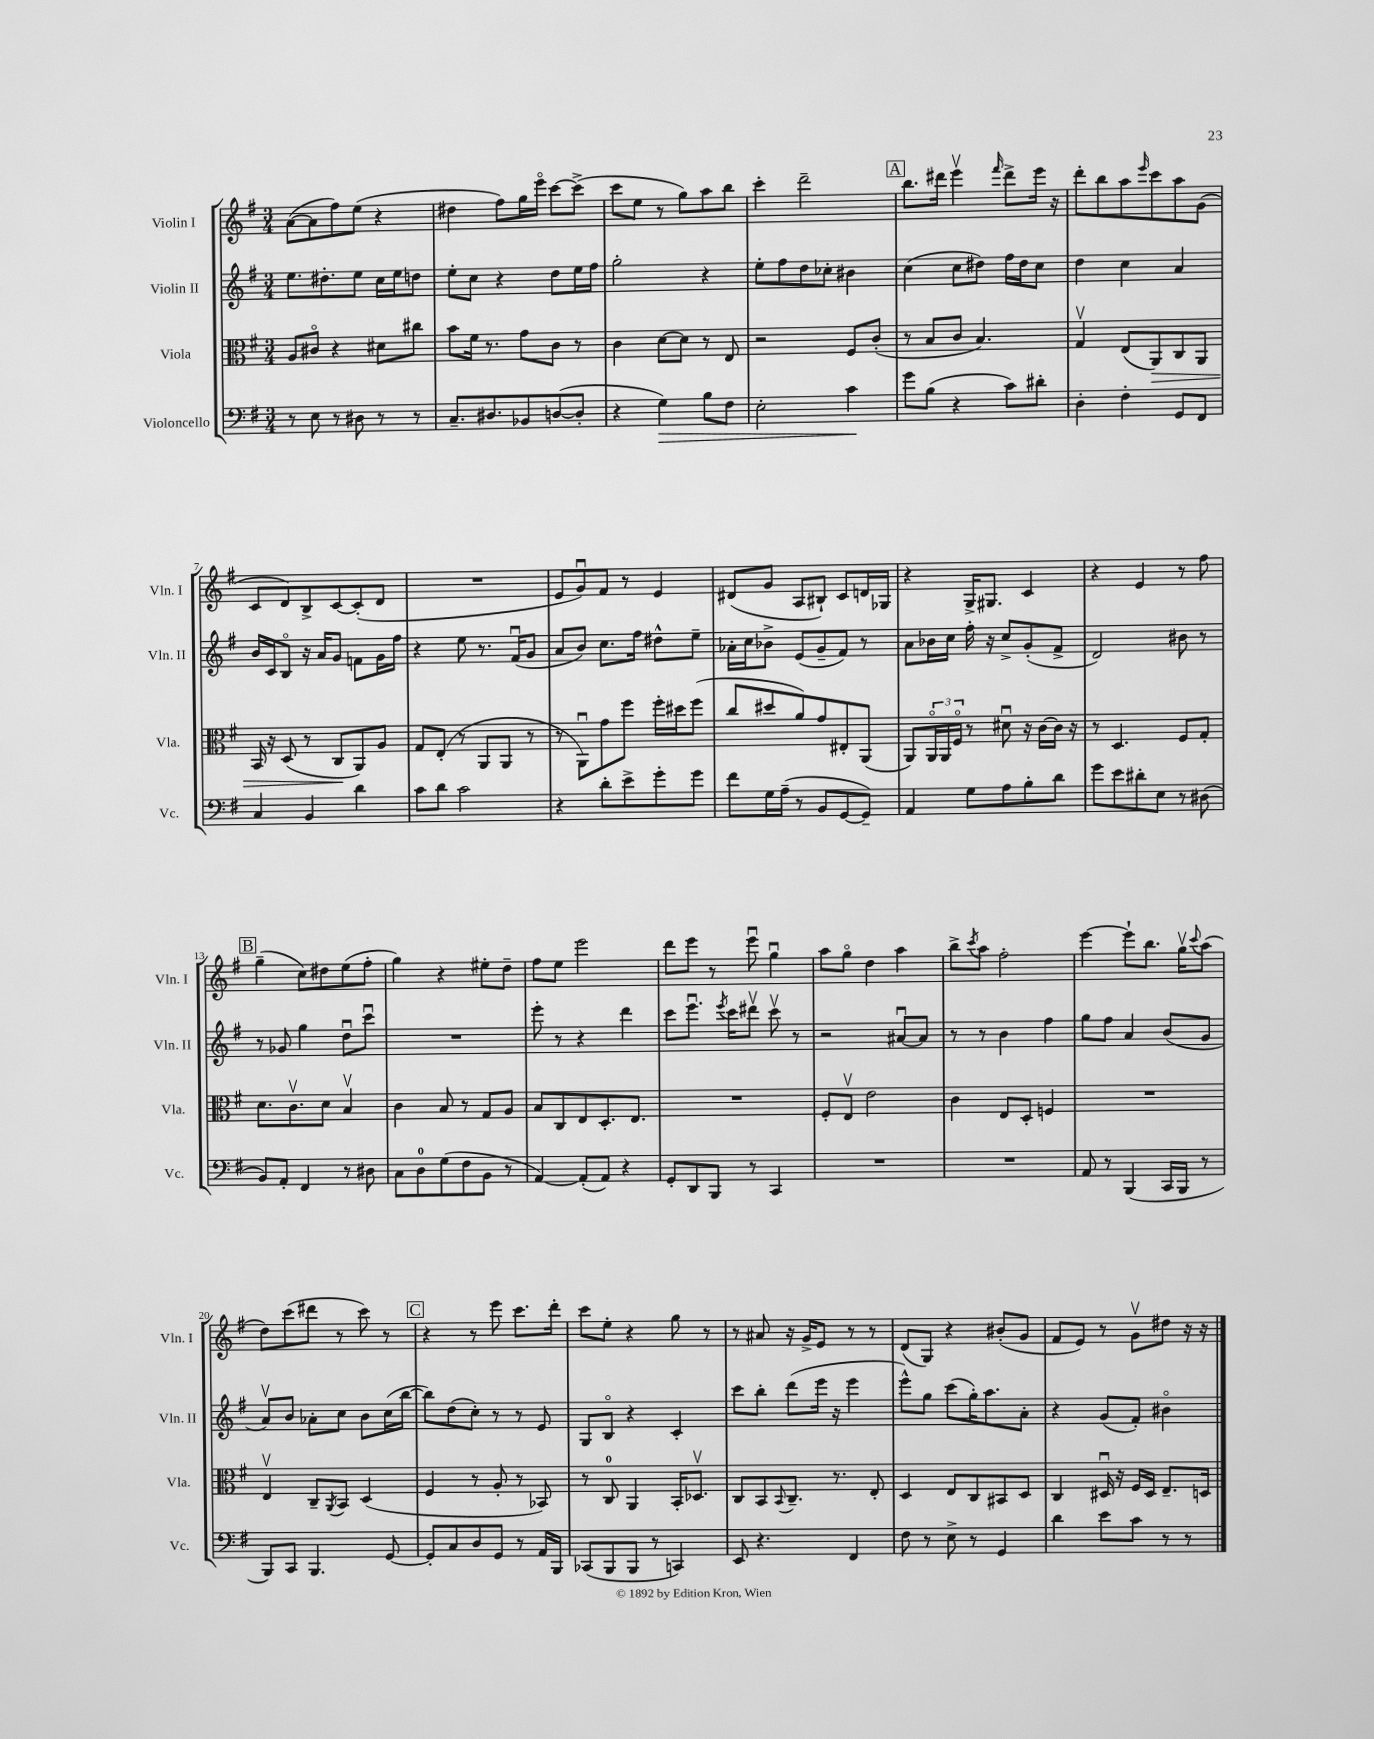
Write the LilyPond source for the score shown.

<<
\new StaffGroup <<
\new Staff = "s0" \with { instrumentName = "Violin I" shortInstrumentName = "Vln. I" } {
    \clef treble \key g \major \numericTimeSignature \time 3/4
    a'8~( a'8 fis''8) e''8( r4 |
    dis''4 fis''8) g''16 e'''16\flageolet c'''8~ c'''8->( |
    c'''8 e''8 r8 g''8) a''8 b''8 |
    c'''4-. d'''2-- |
    \mark \markup { \box "A" } b''8. dis'''16 e'''4\upbow \grace { fis'''16 } dis'''8-> e'''16 r16 |
    d'''8-. b''8 a''8 \grace { e'''16 } c'''8 a''8 g'8( |
    c'8 d'8) b8-> c'8~ c'8-.( d'8 |
    R2. |
    e'8 g'8\downbow) fis'8 r8 e'4 |
    dis'8( g'8 a8 bis8-!) c'8 d'16 ges16 |
    r4 g16-> gis8. c'4 |
    r4 e'4 r8 fis''8 |
    \mark \markup { \box "B" } g''4--( c''8) dis''8 e''8( fis''8-. |
    g''4) r4 eis''8-. d''8-- |
    fis''8 e''8 e'''2 |
    d'''8 e'''8 r8 e'''8\downbow g''4\downbow |
    a''8 g''8\flageolet d''4 a''4 |
    b''8-> \acciaccatura { c'''8 } a''8 fis''2-. |
    e'''4~ e'''8-! b''8. g''16\upbow \appoggiatura { c'''8 } a''8( |
    d''8) c'''8( dis'''8 r8 c'''8) r8 |
    \mark \markup { \box "C" } r4 r8 e'''8 c'''8. d'''16-. |
    c'''8 e''8-. r4 g''8 r8 |
    r8 ais'8 r16 g'16-> e'8 r8 r8 |
    d'8( g8) r4 bis'8-.( g'8 |
    fis'8 e'8) r8 g'8\upbow dis''8 r16 r16 \bar "|." |
}
\new Staff = "s1" \with { instrumentName = "Violin II" shortInstrumentName = "Vln. II" } {
    \clef treble \key g \major \numericTimeSignature \time 3/4
    e''8. dis''8.-. e''8 c''16 e''16 d''8 |
    e''8-. c''8 r4 d''8 e''16 fis''16 |
    g''2-. r4 |
    e''8-. fis''8 d''8 ces''8-. bis'4 |
    \mark \markup { \box "A" } c''4( c''8 dis''8) fis''16 dis''16 c''8 |
    d''4 c''4 a'4 |
    b'16 c'16 b8\flageolet r16 a'16 g'8 f'8 g'16 fis''16 |
    r4 e''8 r8. fis'16\downbow( g'8 |
    a'8 b'8) c''8. fis''16 dis''8-^ e''8-- |
    aes'16-. c''16 bes'8-> e'8( g'8-- fis'8) r8 |
    a'8 bes'16 c''16 fis''16-. r16 c''8-> g'8-.( fis'8-> |
    d'2) bis'8 r8 |
    \mark \markup { \box "B" } r8 ges'8 g''4 d''8\downbow c'''8\downbow |
    R2. |
    e'''8-. r8 r4 d'''4 |
    c'''8 e'''8.\downbow \acciaccatura { e'''8 } c'''16 dis'''8\upbow c'''8\upbow r8 |
    r2 ais'8~\downbow ais'8 |
    r8 r8 b'4 fis''4 |
    g''8 fis''8 a'4 b'8( g'8 |
    a'8\upbow) b'8 aes'8-. c''8 b'8 c''16( b''16~ |
    \mark \markup { \box "C" } b''8) d''8( c''8-.) r8 r8 e'8 |
    g8 b8\flageolet r4 c'4-. |
    c'''8 b''8-. d'''8( e'''16 r16 e'''4 |
    e'''8-^) g''8 c'''8( g''16-.) a''8. a'8-. |
    r4 g'8( fis'8-.) bis'4\flageolet \bar "|." |
}
\new Staff = "s2" \with { instrumentName = "Viola" shortInstrumentName = "Vla." } {
    \clef alto \key g \major \numericTimeSignature \time 3/4
    a8 cis'8\flageolet r4 dis'8 cis''8 |
    b'8 fis'16 r8. g'8 c'8 r8 |
    c'4 d'8~ d'8 r8 e8 |
    r2 fis8 c'8-.( |
    \mark \markup { \box "A" } r8 b8 c'8 b4.) |
    g4\upbow e8( a,8\>) c8 a,8 |
    b,16 r16 d8( r8 c8\! a,8) a8 |
    g8 e8-.( r8 a,8 a,8 r8 |
    r8 a,8\downbow) g'8 fis''8 fis''16-. dis''16 fis''8( |
    c''8 dis''8 a'8) g'8 eis8-. a,8( |
    a,8) \tuplet 3/2 { a,16\flageolet a,16 fis16\flageolet } r8 dis'8\downbow r16 c'16~ c'16 r16 |
    r8 d4. fis8 g8-. |
    \mark \markup { \box "B" } d'8. c'8.\upbow d'8 b4\upbow |
    c'4 b8 r8 g8 a8 |
    b8 c8 e8 d8.-. e8. |
    R2. |
    fis8-. e8\upbow e'2 |
    c'4 e8 d8-. f4 |
    R2. |
    e4\upbow c8-- \acciaccatura { a,8 } b,8 d4( |
    \mark \markup { \box "C" } fis4 r8 a8-. r8 bes,8) |
    r8 c8-0 a,4 b,16-. des8.\upbow |
    c8 b,8 \appoggiatura { b,8 } c8.-- r8. e8-. |
    d4 e8 c8 bis,8 d8 |
    c4 dis16\downbow r16 fis16 dis16 e8.-- d16 \bar "|." |
}
\new Staff = "s3" \with { instrumentName = "Violoncello" shortInstrumentName = "Vc." } {
    \clef bass \key g \major \numericTimeSignature \time 3/4
    r8 e8 r8 dis8 r8 r8 |
    c8.-- dis8. bes,8 d8~( d8-. |
    r4 g4\>) b8 fis8 |
    e2-. c'4\! |
    \mark \markup { \box "A" } g'8 b8( r4 c'8) dis'8-. |
    d4-. fis4-. g,8 fis,8 |
    c4 b,4 d'4 |
    c'8 d'8 c'2 |
    r4 d'8-. e'8-> g'8-. g'8 |
    fis'8 g16 a16--( r8 b,8 g,8~ g,8--) |
    a,4 g8 a8 b8-. d'8 |
    g'8 e'8 dis'8-. e8 r8 dis8( |
    \mark \markup { \box "B" } b,8) a,8-. fis,4 r8 dis8 |
    c8 d8-0 g8( fis8 b,8 r8 |
    a,4~) a,8-.( a,8) r4 |
    g,8-. d,8 b,,8 r8 c,4 |
    R2. |
    R2. |
    a,8 r8 b,,4( c,16 b,,16 r8 |
    b,,8) c,8 b,,4. g,8~ |
    \mark \markup { \box "C" } g,8-. c8 d8 g,8 r8 a,16 b,,16 |
    ces,8( b,,8 b,,8 r8 c,4) |
    e,8 r4. fis,4 |
    fis8 r8 e8-> r8 g,4 |
    d'4 e'8 c'8 r8 r8 \bar "|." |
}
>>
>>
